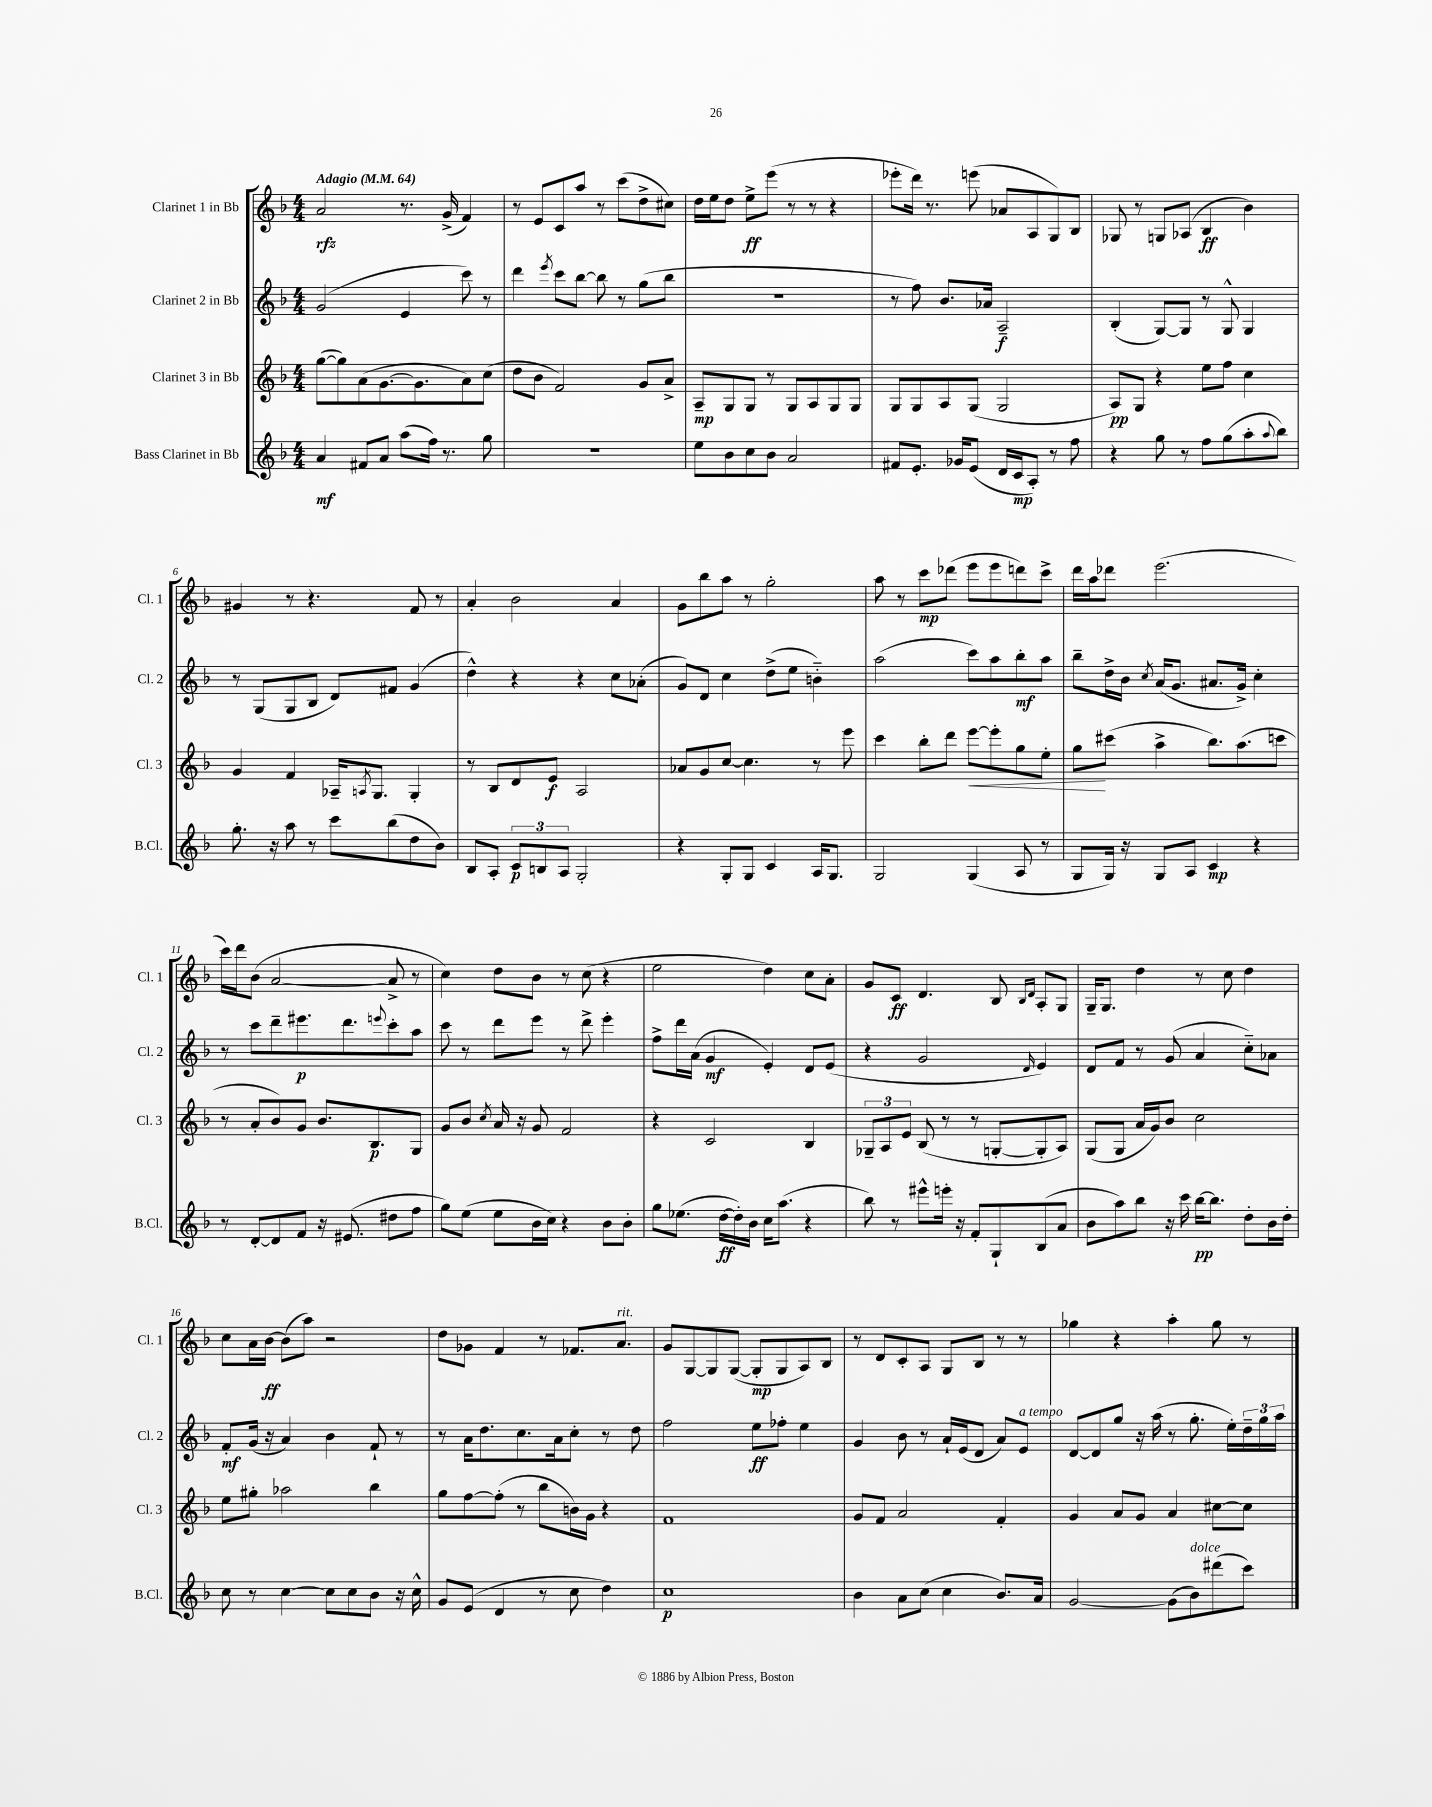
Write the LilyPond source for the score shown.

<<
\new StaffGroup <<
\new Staff = "s0" \with { instrumentName = "Clarinet 1 in Bb" shortInstrumentName = "Cl. 1" } {
    \clef treble \key f \major \numericTimeSignature \time 4/4 \tempo "Adagio" 4 = 64
    a'2\rfz r8. g'16->( f'4) |
    r8 e'8 c'8 a''8 r8 c'''8( d''8-> cis''8) |
    d''16 e''16 d''8 e''8->\ff e'''8( r8 r8 r4 |
    ees'''8-. d'''16) r8. e'''8( aes'8 a8 g8) bes8 |
    ges8 r8 g8 aes8( bes4\ff bes'4) |
    gis'4 r8 r4. f'8 r8 |
    a'4-. bes'2 a'4 |
    g'8 bes''8 a''8 r8 g''2-. |
    a''8 r8 c'''8\mp des'''8( e'''8 e'''8 d'''8) c'''8-> |
    d'''16 a''16 des'''8 e'''2.( |
    c'''16) d'''16 bes'8( a'2~ a'8-> r8 |
    c''4) d''8 bes'8 r8 c''8( r4 |
    e''2 d''4) c''8 a'8-. |
    g'8 c'8\ff d'4. bes8 \grace { bes16 d'16 } a8-. g8 |
    g16-- g8. d''4 r8 c''8 d''4 |
    c''8 a'16 bes'16~\ff bes'8( a''8) r2 |
    d''8 ges'8 f'4 r8 fes'8. a'8.^\markup { \italic "rit." } |
    g'8 g8~ g8 g8~( g8-.\mp g8 a8) bes8 |
    r8 d'8 c'8-. a8 g8 bes8 r8 r8 |
    ges''4 r4 a''4-. ges''8 r8 \bar "|." |
}
\new Staff = "s1" \with { instrumentName = "Clarinet 2 in Bb" shortInstrumentName = "Cl. 2" } {
    \clef treble \key f \major \numericTimeSignature \time 4/4
    g'2( e'4 c'''8) r8 |
    d'''4 \acciaccatura { e'''8 } c'''8 bes''8~ bes''8 r8 g''8( bes''8 |
    R1 |
    r8 f''8) bes'8. aes'16 a2--\f |
    bes4-.( g8~) g8 r8 g8-^ g4 |
    r8 g8( g8 bes8 d'8) fis'8 g'4( |
    d''4-^) r4 r4 c''8 aes'8-.( |
    g'8) d'8 c''4 d''8->( e''8 b'4-_) |
    a''2( c'''8) a''8 bes''8-.\mf a''8 |
    bes''8-- d''16-> bes'16 \acciaccatura { c''8 } a'16( g'8. ais'8. g'16->) c''4-. |
    r8 c'''8 d'''8-- eis'''8.\p d'''8. \appoggiatura { e'''8 } c'''8-. a''8 |
    c'''8 r8 d'''8 e'''8 r8 d'''8-> e'''4-. |
    f''8-> d'''16 a'16( g'4\mf e'4-.) d'8 e'8( |
    r4 g'2 \grace { d'16 } e'4) |
    d'8 f'8 r8 g'8( a'4 c''8-_) aes'8 |
    f'8-.\mf g'16( r16 a'4) bes'4 f'8-! r8 |
    r8 a'16 d''8. c''8. a'16 c''8-. r8 d''8 |
    f''2 e''8\ff fes''8-. e''4 |
    g'4 bes'8 r8 a'16-! e'16( d'8 a'8) e'8^\markup { \italic "a tempo" } |
    d'8~ d'8 g''8 r16 a''16( r8 g''8.-. e''16-.) \tuplet 3/2 { d''16-- g''16 a''16 } \bar "|." |
}
\new Staff = "s2" \with { instrumentName = "Clarinet 3 in Bb" shortInstrumentName = "Cl. 3" } {
    \clef treble \key f \major \numericTimeSignature \time 4/4
    g''8~( g''8) a'8( g'8.~ g'8. a'8) c''8( |
    d''8 bes'8 f'2) g'8 a'8-> |
    a8--\mp g8 g8 r8 g8 a8 g8 g8 |
    g8 g8 a8 g8( g2 |
    a8\pp) g8 r4 e''8 f''8 c''4 |
    g'4 f'4 aes16-- \acciaccatura { a8 } g8. g4-. |
    r8 bes8 d'8 e'8\f a2 |
    aes'8 g'8 c''8~ c''4. r8 e'''8 |
    c'''4 bes''8-. d'''8 e'''8~\< e'''8-. g''8 e''8-. |
    g''8\! cis'''8( a''4-> bes''8.) a''8.( c'''8 |
    r8 a'8-. bes'8) g'8 bes'8. bes8.\p g8 |
    g'8 bes'8 \acciaccatura { c''8 } a'16 r16 g'8 f'2 |
    r4 c'2 bes4 |
    \tuplet 3/2 { ges8-- a8 e'8 } bes8( r8 r8 g8~-. g8-. a8) |
    g8( g8 a'16 g'16) bes'8 c''2 |
    e''8 gis''8-. aes''2 bes''4 |
    g''8 f''8~ f''8-.( r8 bes''8 b'16) g'16 r4 |
    f'1 |
    g'8 f'8 a'2 f'4-. |
    g'4 a'8 g'8 a'4 cis''8~ cis''8 \bar "|." |
}
\new Staff = "s3" \with { instrumentName = "Bass Clarinet in Bb" shortInstrumentName = "B.Cl." } {
    \clef treble \key f \major \numericTimeSignature \time 4/4
    a'4\mf fis'8 a'8 a''8( f''16) r8. g''8 |
    r1 |
    e''8 bes'8 c''8 bes'8 a'2 |
    fis'8 e'8.-. ges'16 e'8( d'16 c'16\mp a8-.) r8 f''8 |
    r4 g''8 r8 f''8 g''8( a''8-. \appoggiatura { a''8 } bes''8) |
    g''8.-. r16 a''8 r8 c'''8 bes''8( d''8 bes'8) |
    bes8 a8-. \tuplet 3/2 { c'8\p b8 a8 } g2-. |
    r4 g8-. g8 c'4 a16 g8. |
    g2 g4( a8 r8 |
    g8 g16) r16 g8 a8 c'4\mp r4 |
    r8 d'8~-. d'8 f'8 r16 eis'8.( dis''8 f''8 |
    g''8) e''8( e''8 bes'16 c''16) r4 bes'8 bes'8-. |
    g''8 ees''8.( d''16~\ff d''16-.) bes'16 c''16 a''8.( r4 |
    bes''8) r8 eis'''8-^ e'''16-. r16 f'8-. g8-! bes8( a'8 |
    bes'8 a''8) bes''8 r16 c'''16 bes''16~\pp bes''8. d''8-. bes'16 d''16-. |
    c''8 r8 c''4~ c''8 c''8 bes'8 r16 c''16-^ |
    g'8 e'8( d'4 r8 c''8 d''4) |
    c''1\p |
    bes'4 a'8 c''8( c''4 bes'8.) a'16 |
    g'2~ g'8( bes'8^\markup { \italic "dolce" }) dis'''8( c'''8) \bar "|." |
}
>>
>>
